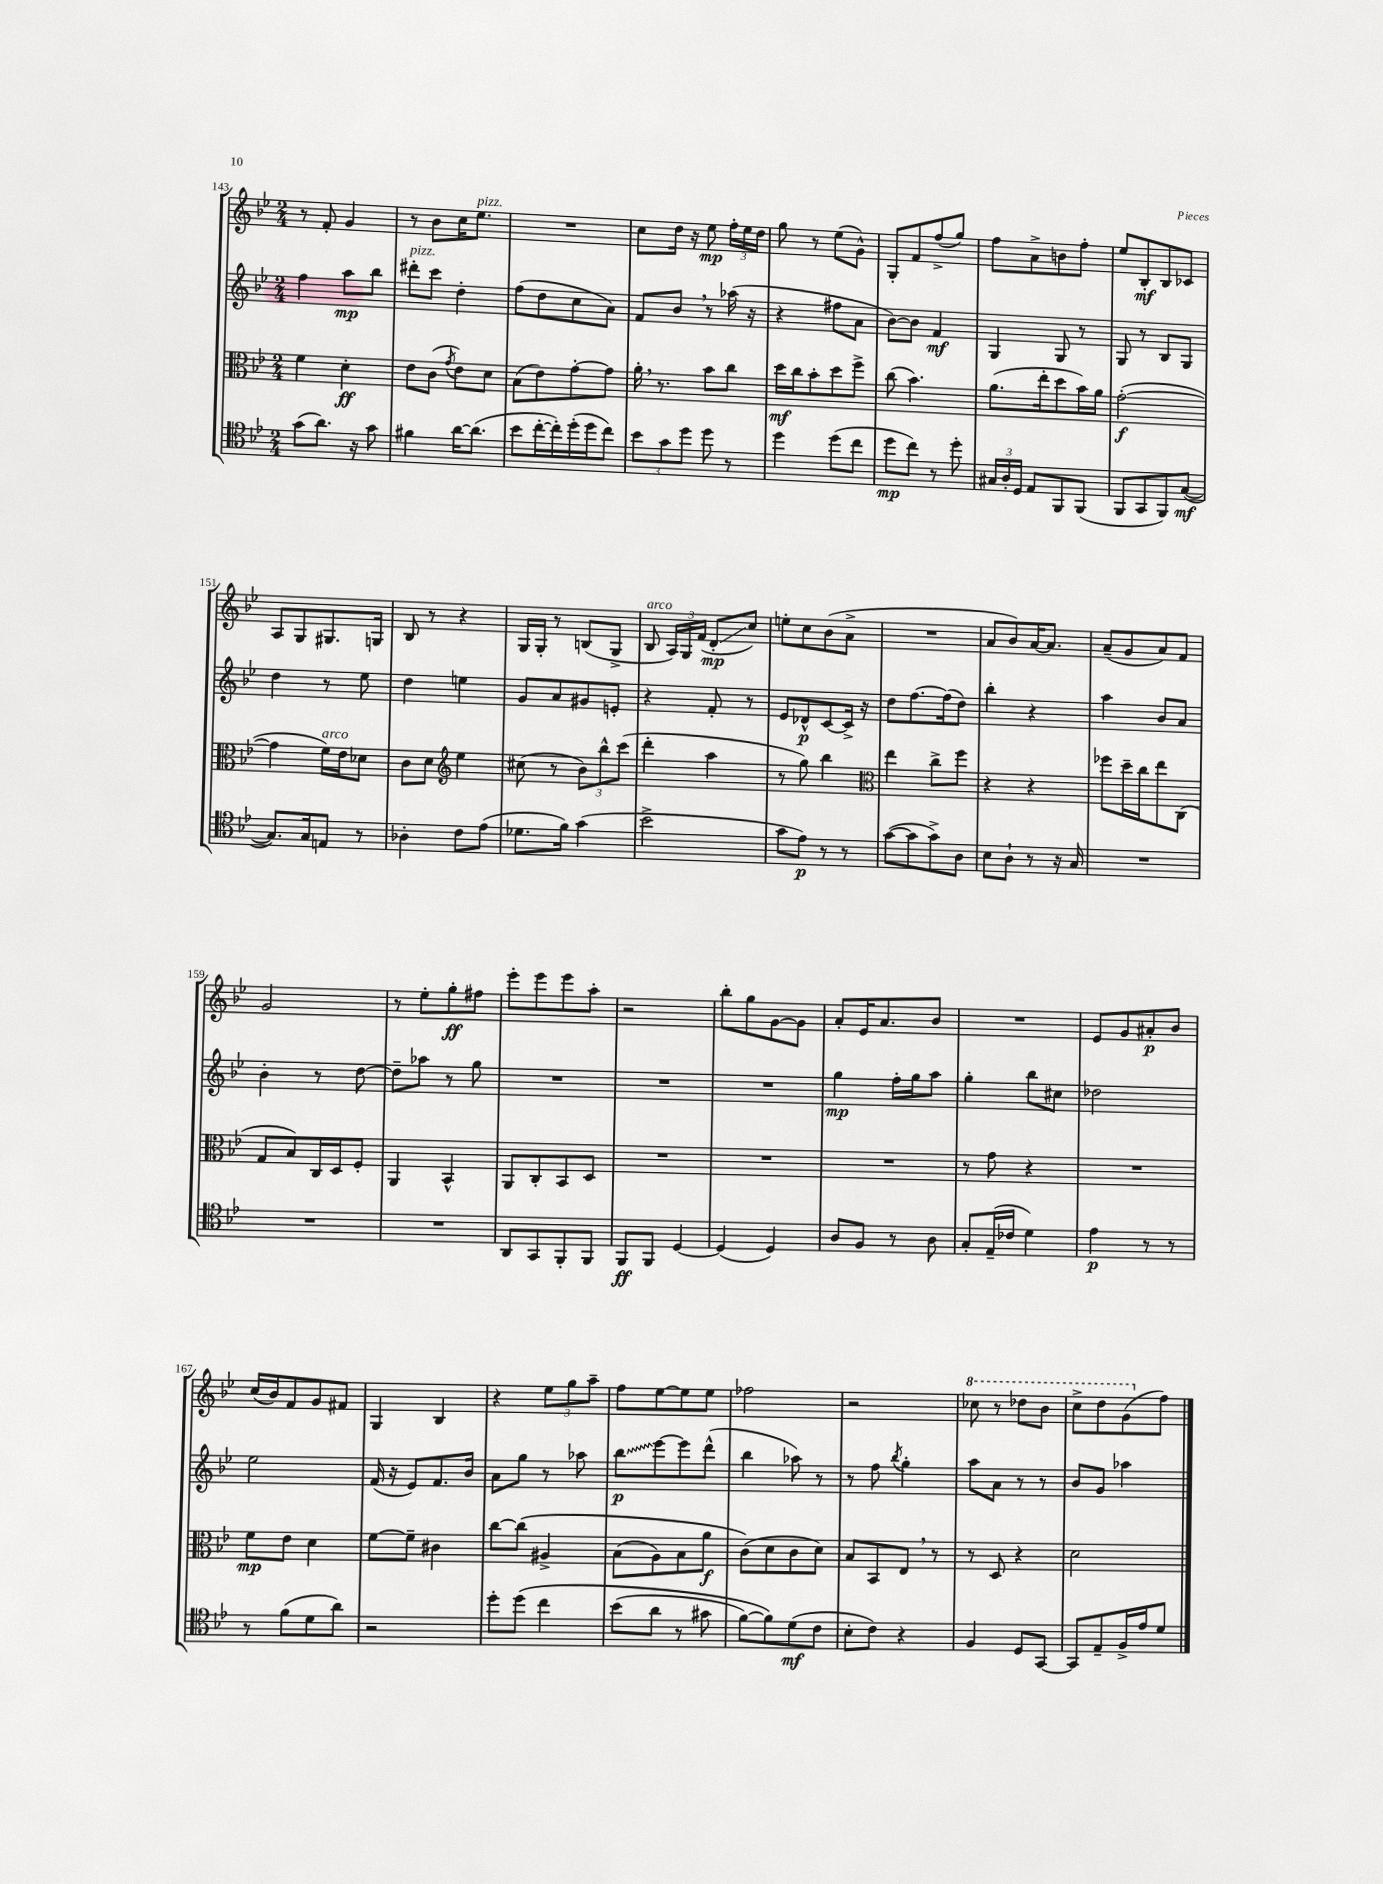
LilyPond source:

<<
\new StaffGroup <<
\new Staff = "s0" {
    \clef treble \key bes \major \numericTimeSignature \time 2/4
    \autoBeamOff r8 f'8-. g'4 |
    r8 bes'8[ c''16 ees''8.]^\markup { \italic "pizz." } |
    R2 |
    c''8[ d''16] r16 ees''8\mp \tuplet 3/2 { f''16[-. ees''16 d''16] } |
    g''8 r8 ees''8[( g'8]-^) |
    g8[-. f'8 f''8->( g''8]) |
    f''8[ a'8-> b'8 f''8]-. |
    ees''8[ bes8-.\mf bes8 ces'8] |
    a8[ g8 gis8. g16] |
    bes8 r8 r4 |
    g16[ g16]-. r8 b8[( g8]-> |
    bes8^\markup { \italic "arco" } \tuplet 3/2 { a16[) g16 f'16]( } d'8[-.\glissando\mp c''8]) |
    e''8[-. c''8 bes'8( a'8]-> |
    R2 |
    a'8[ bes'8) a'16~ a'8.] |
    a'8[--( g'8 a'8) f'8] |
    g'2 |
    r8 ees''8[-. g''8-.\ff fis''8] |
    ees'''8[-. ees'''8 ees'''8 a''8]-. |
    r2 |
    bes''8[-. g''8 g'8~ g'8] |
    a'8[-. ees'16 a'8. bes'8] |
    R2 |
    ees'8[ g'8 ais'8-.\p bes'8] |
    c''16[( bes'16) f'8 g'8 fis'8] |
    g4 bes4 |
    r4 \tuplet 3/2 { ees''8[ g''8 a''8]-- } |
    f''8[ ees''8~ ees''8 ees''8] |
    fes''2 |
    r2 |
    \ottava #1 ces'''8 r8 des'''8[ bes''8] |
    c'''8[-> d'''8 g''8( \ottava #0 f''8]) \bar "|." |
}
\new Staff = "s1" {
    \clef treble \key bes \major \numericTimeSignature \time 2/4
    \autoBeamOff f''4 a''8[\mp bes''8] |
    dis'''8[-.^\markup { \italic "pizz." } c'''8] d''4-. |
    f''8[( d''8 c''8 a'8]) |
    f'8[ bes'8] \breathe r8 aes''16( r16 |
    r4 fis''8[ a'8] |
    bes'8[~) bes'8] f'4\mf |
    g4 g8 r8 |
    g8 r8 bes8[ g8] |
    d''4 r8 ees''8 |
    d''4 e''4 |
    g'8[ a'8 gis'8 e'8]-. |
    r4 f'8-. r8 |
    ees'8[ des'8-^\p c'8~ c'16]-> r16 |
    d''8[ f''8.~ f''16( d''8]) |
    bes''4-. r4 |
    a''4 bes'8[ a'8] |
    bes'4-. r8 d''8~ |
    d''8[-- aes''8] r8 g''8 |
    R2 |
    R2 |
    R2 |
    g''4\mp f''16[-. g''16 a''8] |
    g''4-. bes''8[ cis''8] |
    des''2 |
    ees''2 |
    f'16( r16 ees'8[) f'8. bes'16] |
    a'8[ g''8] r8 aes''8 |
    \once \override Glissando.style = #'zigzag bes''8[\glissando\p ees'''8~ ees'''8 d'''8]-^( |
    bes''4 aes''8) r8 |
    r8 f''8 \acciaccatura { bes''8 } g''4-. |
    a''8[ a'8] r8 r8 |
    bes'8[ g'8] aes''4 \bar "|." |
}
\new Staff = "s2" {
    \clef alto \key bes \major \numericTimeSignature \time 2/4
    \autoBeamOff f'4 d'4-.\ff |
    ees'8[ c'8]( \acciaccatura { g'8 } ees'8[) d'8] |
    bes8[( ees'8) g'8~-. g'8] |
    a'16-. \breathe r8. bes'8[ c''8] |
    d''16[\mf c''16 bes'8-. d''8 f''8]-> |
    c''8( bes'4.) |
    a'8.[( ees''16-. d''8 bes'16) a'16] |
    g'2~-.\f( |
    g'4 f'16[^\markup { \italic "arco" }) ees'16 des'8] |
    c'8[ d'8] \clef treble ees''4 |
    cis''8( r8 \tuplet 3/2 { bes'8[) bes''8-^ c'''8]( } |
    d'''4-. a''4 |
    r8 g''8) bes''4 |
    \clef alto ees''4 c''8[-> f''8] |
    r4 r4 |
    fes''8[ d''16-- c''16 ees''8 c8]( |
    g8[ bes8) c16 d16 f8]-. |
    a,4 bes,4-^ |
    a,8[ c8-. bes,8 d8] |
    R2 |
    R2 |
    R2 |
    r8 g'8 r4 |
    R2 |
    f'8[\mp ees'8] d'4 |
    f'8[~ f'8]-- cis'4 |
    c''8[~ c''8]\( ais4-> |
    bes8[( a8) bes8 a'8]\f |
    c'8[(\) d'8 c'8 d'8]) |
    bes8[ bes,8 ees8] \breathe r8 |
    r8 d8 r4 |
    d'2 \bar "|." |
}
\new Staff = "s3" {
    \clef tenor \key bes \major \numericTimeSignature \time 2/4
    \autoBeamOff g'8[( a'8.]) r16 g'8 |
    fis'4 a'16[~ a'8.]( |
    bes'8[ c''16~-. c''16-.) d''16-.( d''16 c''8]) |
    \tuplet 3/2 { bes'8[ g'8 d''8] } d''8 r8 |
    d''4 d''8[( c''8] |
    d''8[\mp c''8]) r8 d''8-. |
    \tuplet 3/2 { gis16[ a16-. d16] } ees8[ f,8 f,8]( |
    f,8[ g,8 f,8) g8]~\mf( |
    g8.[) g16 e8] r8 |
    aes4-. c'8[ ees'8]( |
    des'8.[ f'16]) g'4( |
    bes'2-> |
    g'8[ ees'8]\p) r8 r8 |
    g'8[~( g'8 g'8->) a8] |
    bes8[ a8]-! r8 r16 g16 |
    R2 |
    R2 |
    R2 |
    a,8[ g,8 f,8-. f,8] |
    f,8[\ff f,8] d4~ |
    d4( d4) |
    a8[ f8] r8 a8 |
    g8[-. ees16--( ces'16] d'4) |
    ees'4\p r8 r8 |
    r8 f'8[( d'8 a'8]) |
    r2 |
    d''8[-. d''8]\( c''4 |
    bes'8[( a'8] r8 gis'8 |
    f'8[~) f'8\) d'8\mf( c'8] |
    bes8[-. c'8]) r4 |
    f4 d8[ g,8]~ |
    g,8[ ees8-- f16-> ees'16 d'8] \bar "|." |
}
>>
>>
\layout { \context { \Score currentBarNumber = #143 } }
